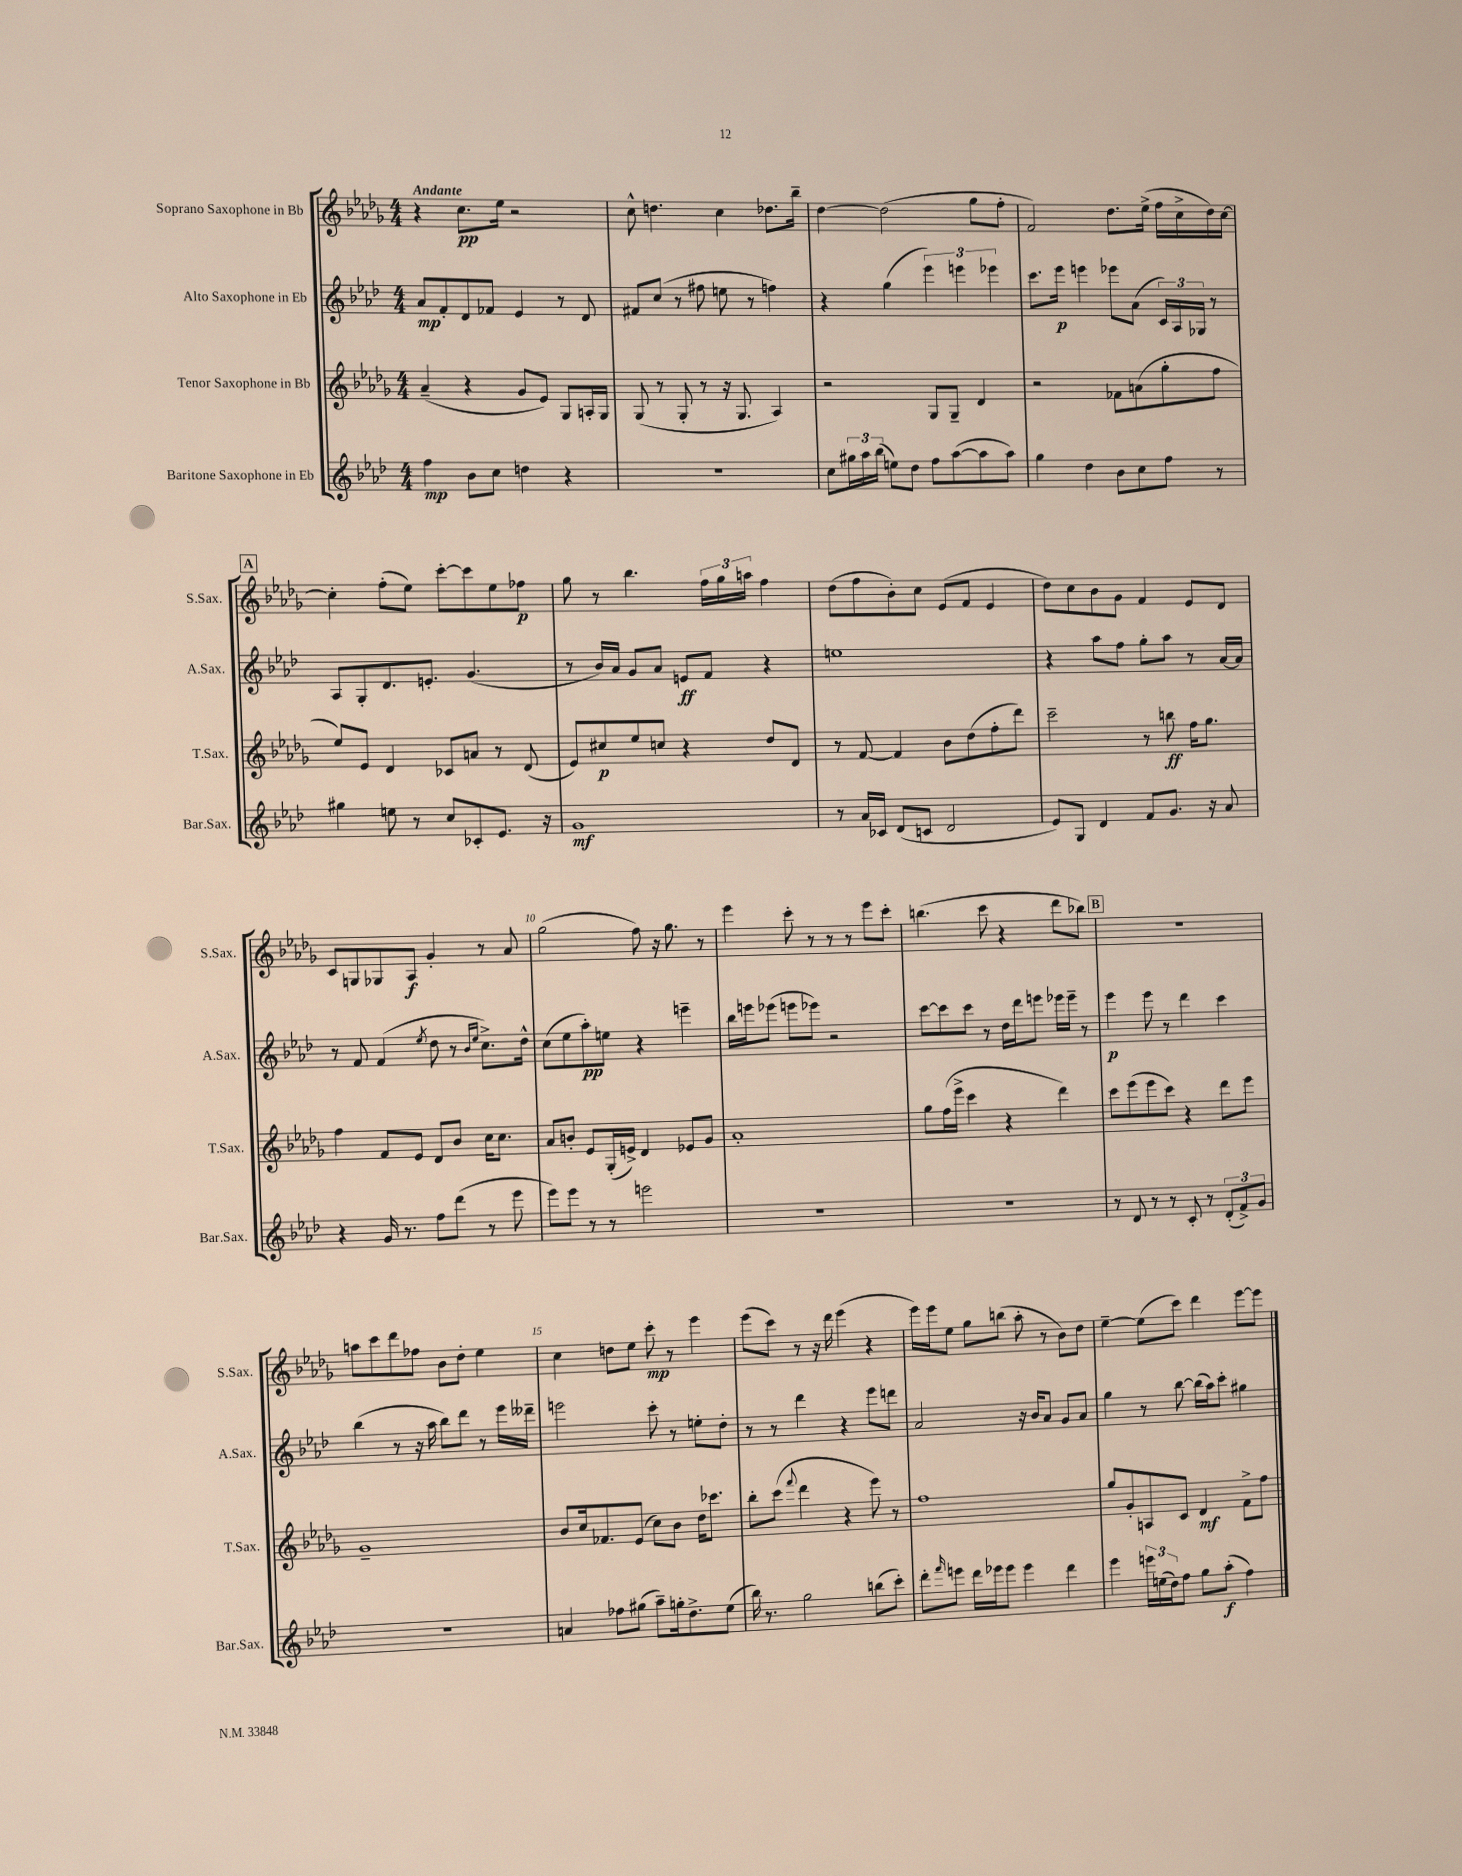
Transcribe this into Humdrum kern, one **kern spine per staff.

**kern	**dynam	**kern	**dynam	**kern	**dynam	**kern	**dynam
*part4	*part4	*part3	*part3	*part2	*part2	*part1	*part1
*staff4	*staff4	*staff3	*staff3	*staff2	*staff2	*staff1	*staff1
*I"Baritone Saxophone in Eb	*	*I"Tenor Saxophone in Bb	*	*I"Alto Saxophone in Eb	*	*I"Soprano Saxophone in Bb	*
*I'Bar.Sax.	*	*I'T.Sax.	*	*I'A.Sax.	*	*I'S.Sax.	*
*clefG2	*	*clefG2	*	*clefG2	*	*clefG2	*
*k[b-e-a-d-]	*	*k[b-e-a-d-g-]	*	*k[b-e-a-d-]	*	*k[b-e-a-d-g-]	*
*M4/4	*	*M4/4	*	*M4/4	*	*M4/4	*
=1	=1	=1	=1	=1	=1	=1	=1
!	!	!	!	!	!	!LO:TX:a:B:t=Andante	!
4ff\	mp	(4a-~/	.	8a-/L	mp	4r	.
.	.	.	.	8f'/	.	.	.
8b-\L	.	4r	.	8d-/	.	8.cc\L	pp
8cc\J	.	.	.	8f-X/J	.	.	.
.	.	.	.	.	.	16ee-\Jk	.
4ddn\	.	8g-/L	.	4e-/	.	2r	.
.	.	8e-/J)	.	.	.	.	.
4r	.	8G-/L	.	8r	.	.	.
.	.	16An'/L	.	8d-/	.	.	.
.	.	16G-/JJ	.	.	.	.	.
=2	=2	=2	=2	=2	=2	=2	=2
1r	.	(8G-/	.	8f#X/L	.	8cc^^\	.
.	.	8r	.	(8cc/J	.	4.ddn\	.
.	.	8G-'/	.	8r	.	.	.
.	.	8r	.	8ff#X\	.	.	.
.	.	16r	.	8een\	.	4cc\	.
.	.	8.G-/	.	.	.	.	.
.	.	.	.	8r	.	.	.
.	.	4A-/)	.	4ffn\)	.	8.dd-X\L	.
.	.	.	.	.	.	16bb-~\Jk	.
=3	=3	=3	=3	=3	=3	=3	=3
8cc\L	.	2r	.	4r	.	[4dd-\	.
24gg#X\L	.	.	.	.	.	.	.
24aa-\	.	.	.	.	.	.	.
(24bb-\JJ	.	.	.	.	.	.	.
8een\L)	.	.	.	(4gg\	.	(2dd-\]	.
8dd-\J	.	.	.	.	.	.	.
8ff\L	.	8G-/L	.	6eee-\)	.	.	.
([8aa-\	.	8G-~/J	.	.	.	.	.
.	.	.	.	6eeen\	.	.	.
8aa-\]	.	4d-/	.	.	.	8gg-\L	.
.	.	.	.	6eee-X\	.	.	.
8aa-\J)	.	.	.	.	.	8ff'\J	.
=4	=4	=4	=4	=4	=4	=4	=4
4gg\	.	2r	.	8.ccc\L	.	2f/)	.
.	.	.	.	16eee-\Jk	p	.	.
4dd-\	.	.	.	4eeen\	.	.	.
8b-\L	.	8f-X\L	.	8eee-X\L	.	8.dd-\L	.
8cc\	.	(8an\	.	(8a-\J	.	.	.
.	.	.	.	.	.	(16ee-^\Jk	.
8ff\J	.	8gg-'\	.	24c/LL)	.	16ff\LL	.
.	.	.	.	24A-/	.	.	.
.	.	.	.	.	.	16cc^\	.
.	.	.	.	24G-X/JJ	.	.	.
8r	.	8ff\J	.	8r	.	16dd-\)	.
.	.	.	.	.	.	[16cc\JJ	.
!!LO:LB:g=z
!!LO:REH:place=s1:t=A
=5	=5	=5	=5	=5	=5	=5	=5
4gg#X\	.	8ee-/L)	.	8A-/L	.	4cc'\]	.
.	.	8e-/J	.	8G'/	.	.	.
8een\	.	4d-/	.	8.d-/	.	(8ff'\L	.
8r	.	.	.	.	.	8ee-\J)	.
.	.	.	.	8.en'/J	.	.	.
8cc/L	.	8c-X/L	.	.	.	[8ccc'\L	.
8c-X'/	.	8an/J	.	(4.g/	.	8ccc\]	.
8.e-/J	.	8r	.	.	.	8ee-\	.
.	.	(8d-/	.	.	.	8ff-X\J	p
16r	.	.	.	.	.	.	.
=6	=6	=6	=6	=6	=6	=6	=6
1g	mf	8e-/L)	.	8r	.	8gg-\	.
.	.	8cc#X/	p	16b-/LL)	.	8r	.
.	.	.	.	16a-/JJ	.	.	.
.	.	8ee-/	.	8g/L	.	4.bb-\	.
.	.	8ccn/J	.	8a-/J	.	.	.
.	.	4r	.	8en/L	ff	.	.
.	.	.	.	8f/J	.	24ff\LL	.
.	.	.	.	.	.	24gg-\	.
.	.	.	.	.	.	24aan\JJ	.
.	.	8dd-/L	.	4r	.	4ff\	.
.	.	8d-/J	.	.	.	.	.
=7	=7	=7	=7	=7	=7	=7	=7
8r	.	8r	.	1een	.	(8dd-\L	.
16a-/LL	.	[8f/	.	.	.	8ff\	.
16c-X/JJ	.	.	.	.	.	.	.
(8d-/L	.	4f/]	.	.	.	8b-'\)	.
8cn/J	.	.	.	.	.	8cc\J	.
2d-/	.	8b-\L	.	.	.	(8e-/L	.
.	.	(8dd-\	.	.	.	8f/J	.
.	.	8ff'\	.	.	.	4e-/	.
.	.	8ddd-\J)	.	.	.	.	.
=8	=8	=8	=8	=8	=8	=8	=8
8e-/L)	.	2ccc~\	.	4r	.	8dd-\L)	.
8G/J	.	.	.	.	.	8cc\	.
4d-/	.	.	.	8aa-\L	.	8b-\	.
.	.	.	.	8ff\J	.	8g-\J	.
8f/L	.	8r	.	8gg'\L	.	4f/	.
8.g/J	.	8bbn\	ff	8aa-\J	.	.	.
.	.	16ff\KL	.	8r	.	8e-/L	.
16r	.	8.gg-\J	.	.	.	.	.
8a-/	.	.	.	[16a-/LL	.	8d-/J	.
.	.	.	.	16a-/JJ]	.	.	.
!!LO:LB:g=z
=9	=9	=9	=9	=9	=9	=9	=9
4r	.	4ff\	.	8r	.	8c/L	.
.	.	.	.	8f/	.	8Gn/	.
16g/	.	8f/L	.	(4f/	.	8G-X/	.
8.r	.	.	.	.	.	.	.
.	.	8e-/J	.	.	.	8A-/J	f
.	.	.	.	8qee-/	.	.	.
8ff\L	.	8d-/L	.	8dd-\	.	4g-'/	.
(8ddd-\J	.	8b-/J	.	8r	.	.	.
.	.	.	.	16qqb-/LL	.	.	.
.	.	.	.	16qqee-/JJ	.	.	.
8r	.	16cc\KL	.	8.cc^\L)	.	8r	.
.	.	8.cc\J	.	.	.	.	.
8eee-\	.	.	.	.	.	8a-/	.
.	.	.	.	16dd-^^\Jk	.	.	.
=10	=10	=10	=10	=10	=10	=10	=10
8eee-\L)	.	8a-/L	.	(8cc\L	.	(2gg-\	.
8eee-\J	.	8bn'/J	.	8ee-\	.	.	.
8r	.	8e-/L	.	8aa-'\)	pp	.	.
8r	.	(16G-'/L	.	8een\J	.	.	.
.	.	16en^/JJ)	.	.	.	.	.
2eeen\	.	4d-/	.	4r	.	8ff\)	.
.	.	.	.	.	.	16r	.
.	.	.	.	.	.	8.gg-\	.
.	.	8e-X/L	.	4eeen~\	.	.	.
.	.	8g-/J	.	.	.	8r	.
=11	=11	=11	=11	=11	=11	=11	=11
1r	.	1a-'	.	16bb-\LL	.	4eee-\	.
.	.	.	.	16eeen\J	.	.	.
.	.	.	.	(8eee-X\J	.	.	.
.	.	.	.	8eeen\L	.	8ccc'\	.
.	.	.	.	8eee-X\J)	.	8r	.
.	.	.	.	2r	.	8r	.
.	.	.	.	.	.	8r	.
.	.	.	.	.	.	8eee-\L	.
.	.	.	.	.	.	8ccc'\J	.
=12	=12	=12	=12	=12	=12	=12	=12
1r	.	8gg-\L	.	[8ccc\L	.	(4.bbn\	.
.	.	(16ff\L	.	8ccc\]	.	.	.
.	.	16eee-^\JJ	.	.	.	.	.
.	.	4ccc\	.	8ccc\J	.	.	.
.	.	.	.	8r	.	8ccc\	.
.	.	4r	.	16dd-\LL	.	4r	.
.	.	.	.	16ddd-\J	.	.	.
.	.	.	.	8eeen\J	.	.	.
.	.	4ddd-\)	.	16eee-X\LL	.	8ddd-\L	.
.	.	.	.	16eee-~\JJ	.	.	.
.	.	.	.	8r	.	8bb-X\J)	.
!!LO:REH:place=s1:t=B
=13	=13	=13	=13	=13	=13	=13	=13
8r	.	8ccc\L	.	4eee-\	p	1r	.
8d-/	.	(8eee-\	.	.	.	.	.
8r	.	8eee-\	.	8eee-\	.	.	.
8r	.	8ccc\J)	.	8r	.	.	.
8c'/	.	4r	.	4ddd-\	.	.	.
8r	.	.	.	.	.	.	.
(12d-'/L	.	8ddd-\L	.	4ccc\	.	.	.
12f^/)	.	.	.	.	.	.	.
.	.	8eee-\J	.	.	.	.	.
12g/J	.	.	.	.	.	.	.
!!LO:LB:g=z
=14	=14	=14	=14	=14	=14	=14	=14
1r	.	1g-~	.	(4bb-\	.	8aan\L	.
.	.	.	.	.	.	8ccc\	.
.	.	.	.	8r	.	8ddd-\	.
.	.	.	.	16r	.	8ff-X\J	.
.	.	.	.	16aa-\	.	.	.
.	.	.	.	8bb-\L)	.	8b-\L	.
.	.	.	.	8ddd-\J	.	8dd-'\J	.
.	.	.	.	8r	.	4ee-\	.
.	.	.	.	16eee-\LL	.	.	.
.	.	.	.	16ddd--X~\JJ	.	.	.
=15	=15	=15	=15	=15	=15	=15	=15
4an/	.	8b-/L	.	2eeen\	.	4cc\	.
.	.	16cc/k	.	.	.	.	.
.	.	8.f-X/	.	.	.	.	.
8ff-X\L	.	.	.	.	.	8ddn\L	.
(8gg#X\J	.	(8e-/J	.	.	.	8ee-\J	.
8aa-~\L)	.	8cc\L)	.	8ccc'\	.	8ccc'\	mp
16ggn'\k	.	8b-\J	.	8r	.	8r	.
8.dd-^\	.	.	.	.	.	.	.
.	.	16dd-\KL	.	8een'\L	.	4eee-\	.
.	.	8.ccc-X\J	.	.	.	.	.
(8ee-\J	.	.	.	8dd-'\J	.	.	.
=16	=16	=16	=16	=16	=16	=16	=16
16bb-\)	.	8bb-'\L	.	8r	.	(8eee-\L	.
8.r	.	.	.	.	.	.	.
.	.	(8ccc\J	.	8r	.	8ccc\J)	.
.	.	8qqfff/	.	.	.	.	.
2gg\	.	4ddd-\	.	4ddd-\	.	8r	.
.	.	.	.	.	.	16r	.
.	.	.	.	.	.	16ddd-\	.
.	.	4r	.	4r	.	(4eee-\	.
(8bbn\L	.	8eee-\)	.	8eee-\L	.	4r	.
8ccc'\J)	.	8r	.	8dddn\J	.	.	.
=17	=17	=17	=17	=17	=17	=17	=17
8ddd-'\L	.	1ff	.	2a-/	.	16eee-\LL)	.
.	.	.	.	.	.	16eee-\J	.
16qqfff/	.	.	.	.	.	.	.
8eeen\J	.	.	.	.	.	8ee-\J	.
16ddd-\LL	.	.	.	.	.	8gg-\L	.
16eee-X\J	.	.	.	.	.	.	.
8eee-\J	.	.	.	.	.	(8bbn\J	.
4eee-\	.	.	.	16r	.	8aa-'\	.
.	.	.	.	16b-/KL	.	.	.
.	.	.	.	8a-/J	.	8r	.
4ddd-\	.	.	.	8g/L	.	8b-\L)	.
.	.	.	.	8a-/J	.	8dd-\J	.
=18	=18	=18	=18	=18	=18	=18	=18
4eee-\	.	8gg-/L	.	4gg\	.	[4ee-~\	.
.	.	8g-'/	.	.	.	.	.
24eeen\LL	.	8An/	.	8r	.	(8ee-\L]	.
(24een\	.	.	.	.	.	.	.
24dd-\J)	.	.	.	.	.	.	.
8ff\J	.	8c/J	.	[8bb-\	.	8ccc\J)	.
8gg\L	.	4d-/	mf	(16bb-\LL]	.	4ddd-\	.
.	.	.	.	16aa-\J)	.	.	.
(8aa-'\J	f	.	.	8ccc'\J	.	.	.
4ff\)	.	8f^\L	.	4gg#X\	.	[8eee-\L	.
.	.	8ff\J	.	.	.	8eee-\J]	.
==	==	==	==	==	==	==	==
*-	*-	*-	*-	*-	*-	*-	*-
